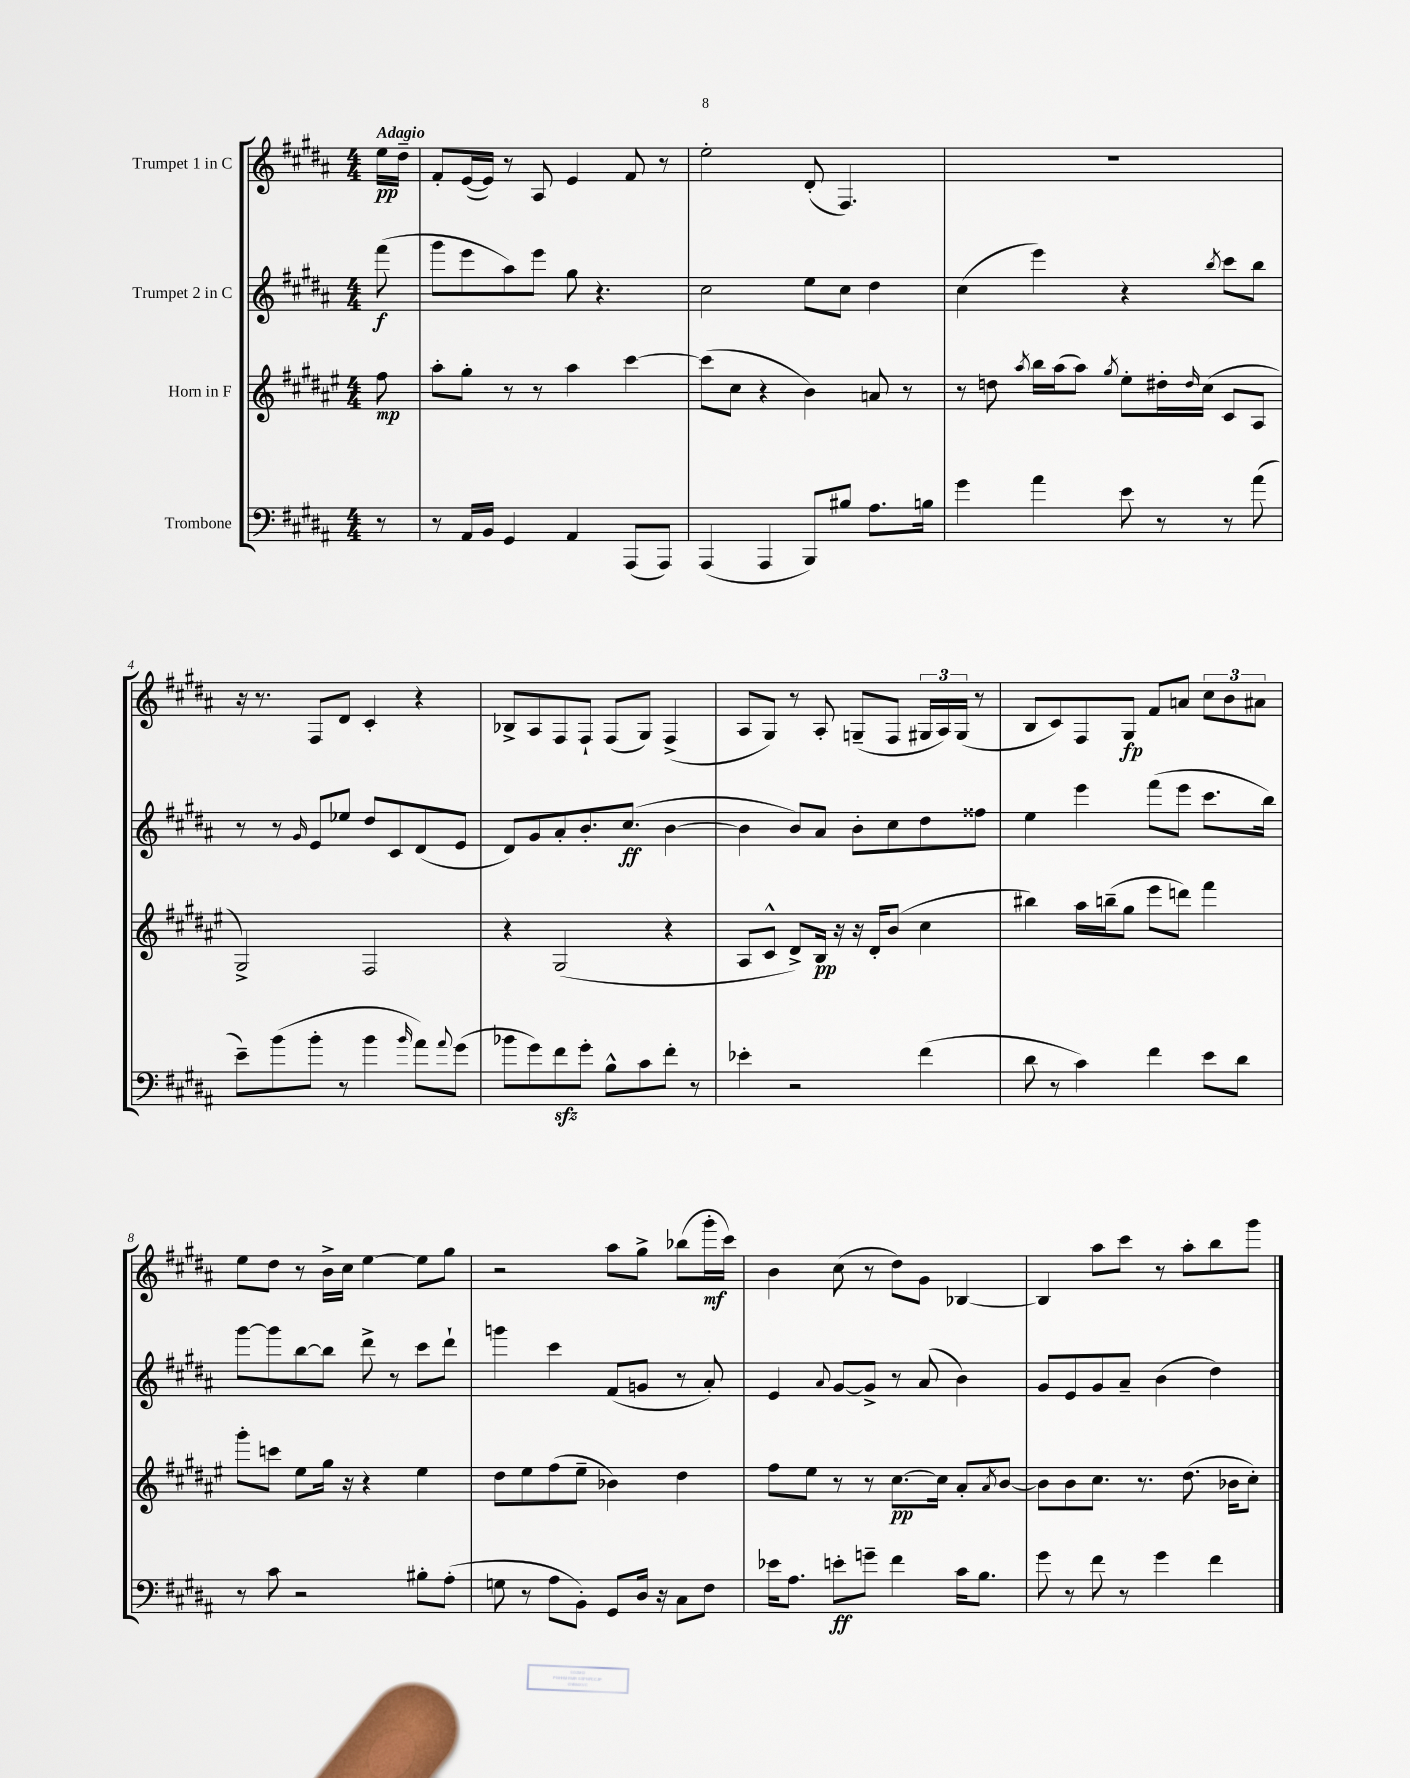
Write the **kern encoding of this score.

**kern	**dynam	**kern	**dynam	**kern	**dynam	**kern	**dynam
*part4	*part4	*part3	*part3	*part2	*part2	*part1	*part1
*staff4	*staff4	*staff3	*staff3	*staff2	*staff2	*staff1	*staff1
*I"Trombone	*	*I"Horn in F	*	*I"Trumpet 2 in C	*	*I"Trumpet 1 in C	*
*clefF4	*	*clefG2	*	*clefG2	*	*clefG2	*
*k[f#c#g#d#a#]	*	*k[f#c#g#d#a#e#]	*	*k[f#c#g#d#a#]	*	*k[f#c#g#d#a#]	*
*M4/4	*	*M4/4	*	*M4/4	*	*M4/4	*
=	=	=	=	=	=	=	=
!	!	!	!	!	!	!LO:TX:a:B:t=Adagio	!
8r	.	8ff#\	mp	(8fff#\	f	16ee\LL	pp
.	.	.	.	.	.	16dd#~\JJ	.
=1	=1	=1	=1	=1	=1	=1	=1
8r	.	8aa#'\L	.	8ggg#\L	.	8f#'/L	.
16AA#/LL	.	8gg#'\J	.	8eee\	.	([16e/L	.
16BB/JJ	.	.	.	.	.	16e/JJ])	.
4GG#/	.	8r	.	8aa#\)	.	8r	.
.	.	8r	.	8eee\J	.	8A#/	.
4AA#/	.	4aa#\	.	8gg#\	.	4e/	.
.	.	.	.	4.r	.	.	.
(8AAA#/L	.	[4ccc#\	.	.	.	8f#/	.
8AAA#/J)	.	.	.	.	.	8r	.
=2	=2	=2	=2	=2	=2	=2	=2
(4AAA#/	.	(8ccc#\L]	.	2cc#\	.	2ee'\	.
.	.	8cc#\J	.	.	.	.	.
4AAA#/	.	4r	.	.	.	.	.
8BBB/L)	.	4b\)	.	8ee\L	.	(8d#'/	.
8B#X/J	.	.	.	8cc#\J	.	4.F#/)	.
8.A#\L	.	8an/	.	4dd#\	.	.	.
.	.	8r	.	.	.	.	.
16Bn\Jk	.	.	.	.	.	.	.
=3	=3	=3	=3	=3	=3	=3	=3
4g#\	.	8r	.	(4cc#\	.	1r	.
.	.	8ddn\	.	.	.	.	.
.	.	8qaa#/	.	.	.	.	.
4a#\	.	16bb\LL	.	4eee\)	.	.	.
.	.	(16aa#\J	.	.	.	.	.
.	.	8aa#\J)	.	.	.	.	.
.	.	8qgg#/	.	.	.	.	.
8e\	.	8ee#'\L	.	4r	.	.	.
8r	.	16dd#X'\L	.	.	.	.	.
.	.	16qqdd#/	.	.	.	.	.
.	.	(16cc#\JJ	.	.	.	.	.
.	.	.	.	8qbb/	.	.	.
8r	.	8c#/L	.	8ccc#\L	.	.	.
(8a#\	.	8A#/J	.	8bb\J	.	.	.
!!LO:LB:g=z
=4	=4	=4	=4	=4	=4	=4	=4
8e~\L)	.	2G#^/)	.	8r	.	16r	.
.	.	.	.	.	.	8.r	.
(8b\	.	.	.	8r	.	.	.
.	.	.	.	16qqg#/	.	.	.
8b'\J	.	.	.	8e/L	.	8F#/L	.
8r	.	.	.	8ee-X/J	.	8d#/J	.
4b\	.	2F#/	.	8dd#/L	.	4c#'/	.
.	.	.	.	8c#/	.	.	.
16qqb/	.	.	.	.	.	.	.
8a#\L)	.	.	.	(8d#/	.	4r	.
8qqa#/	.	.	.	.	.	.	.
(8g#\J	.	.	.	8e/J	.	.	.
=5	=5	=5	=5	=5	=5	=5	=5
8b-X\L	.	4r	.	8d#/L)	.	8B-X^/L	.
8g#\)	.	.	.	8g#/	.	8A#/	.
8f#zz\	.	(2G#/	.	8a#'/	.	8F#/	.
8g#'\J	.	.	.	8.b'/	.	8F#`/J	.
8B^^\L	.	.	.	.	.	(8F#/L	.
.	.	.	.	(8.cc#/J	ff	.	.
8c#\	.	.	.	.	.	8G#/J)	.
8f#'\J	.	4r	.	[4b\	.	(4F#^/	.
8r	.	.	.	.	.	.	.
=6	=6	=6	=6	=6	=6	=6	=6
4e-X'\	.	8A#/L	.	4b\]	.	8A#/L	.
.	.	8c#^^/J	.	.	.	8G#/J)	.
2r	.	8d#^/L)	.	8b/L)	.	8r	.
.	.	16B/Jk	pp	8a#/J	.	8A#'/	.
.	.	16r	.	.	.	.	.
.	.	16r	.	8b'\L	.	(8Gn~/L	.
.	.	16d#'/KL	.	.	.	.	.
.	.	(8b/J	.	8cc#\	.	8F#/J	.
(4f#\	.	4cc#\	.	8dd#\	.	24G#X/LL	.
.	.	.	.	.	.	24A#/)	.
.	.	.	.	.	.	(24G#/JJ	.
.	.	.	.	8ff##X\J	.	8r	.
=7	=7	=7	=7	=7	=7	=7	=7
8d#\	.	4bb#X\)	.	4ee\	.	8B/L	.
8r	.	.	.	.	.	8c#/)	.
4c#\)	.	16aa#\LL	.	4eee\	.	8F#/	.
.	.	(16bbn~\J	.	.	.	.	.
.	.	8gg#\J	.	.	.	8G#/J	fp
4f#\	.	8eee#\L	.	(8fff#\L	.	8f#/L	.
.	.	8dddn\J)	.	8eee\J	.	8an/J	.
8e\L	.	4fff#\	.	8.ccc#\L	.	12cc#\L	.
.	.	.	.	.	.	12b\	.
8d#\J	.	.	.	.	.	.	.
.	.	.	.	.	.	12a#X\J	.
.	.	.	.	16bb\Jk)	.	.	.
!!LO:LB:g=z
=8	=8	=8	=8	=8	=8	=8	=8
8r	.	8ggg#'\L	.	[8ggg#\L	.	8ee\L	.
8c#\	.	8cccn\J	.	8ggg#\]	.	8dd#\J	.
2r	.	8ee#\L	.	[8bb\	.	8r	.
.	.	16gg#\Jk	.	8bb\J]	.	16b^\LL	.
.	.	16r	.	.	.	16cc#\JJ	.
.	.	4r	.	8ddd#^\	.	[4ee\	.
.	.	.	.	8r	.	.	.
8B#X'\L	.	4ee#\	.	8ccc#\L	.	8ee\L]	.
(8A#'\J	.	.	.	8ddd#`\J	.	8gg#\J	.
=9	=9	=9	=9	=9	=9	=9	=9
8Gn\	.	8dd#\L	.	4gggn\	.	2r	.
8r	.	8ee#\	.	.	.	.	.
8A#\L	.	(8ff#\	.	4ccc#\	.	.	.
8BB'\J)	.	8ee#~\J	.	.	.	.	.
8GG#/L	.	4b-X\)	.	(8f#/L	.	8aa#\L	.
16D#/Jk	.	.	.	8gn/J	.	8gg#^\J	.
16r	.	.	.	.	.	.	.
8C#\L	.	4dd#\	.	8r	.	(8bb-X\L	.
8F#\J	.	.	.	8a#'/)	.	16ggg#'\L	mf
.	.	.	.	.	.	16ccc#\JJ)	.
=10	=10	=10	=10	=10	=10	=10	=10
16e-X\KL	.	8ff#\L	.	4e/	.	4b\	.
8.A#\J	.	.	.	.	.	.	.
.	.	8ee#\J	.	.	.	.	.
.	.	.	.	8qqa#/	.	.	.
8en'\L	ff	8r	.	[8g#/L	.	(8cc#\	.
8gn~\J	.	8r	.	8g#^/J]	.	8r	.
4f#\	.	[8.cc#\L	pp	8r	.	8dd#\L)	.
.	.	.	.	(8a#/	.	8g#\J	.
.	.	16cc#\Jk]	.	.	.	.	.
16c#\KL	.	8a#'/L	.	4b\)	.	[4B-X/	.
8.B\J	.	.	.	.	.	.	.
.	.	8qa#/	.	.	.	.	.
.	.	[8b/J	.	.	.	.	.
=11	=11	=11	=11	=11	=11	=11	=11
8g#\	.	8b\L]	.	8g#/L	.	4B-/]	.
8r	.	8b\	.	8e/	.	.	.
8f#\	.	8.cc#\J	.	8g#/	.	8aa#\L	.
8r	.	.	.	8a#~/J	.	8ccc#\J	.
.	.	8.r	.	.	.	.	.
4g#\	.	.	.	(4b\	.	8r	.
.	.	(8.dd#\	.	.	.	8aa#'\L	.
4f#\	.	.	.	4dd#\)	.	8bb\	.
.	.	16b-X\KL	.	.	.	.	.
.	.	8cc#'\J)	.	.	.	8ggg#\J	.
==	==	==	==	==	==	==	==
*-	*-	*-	*-	*-	*-	*-	*-
